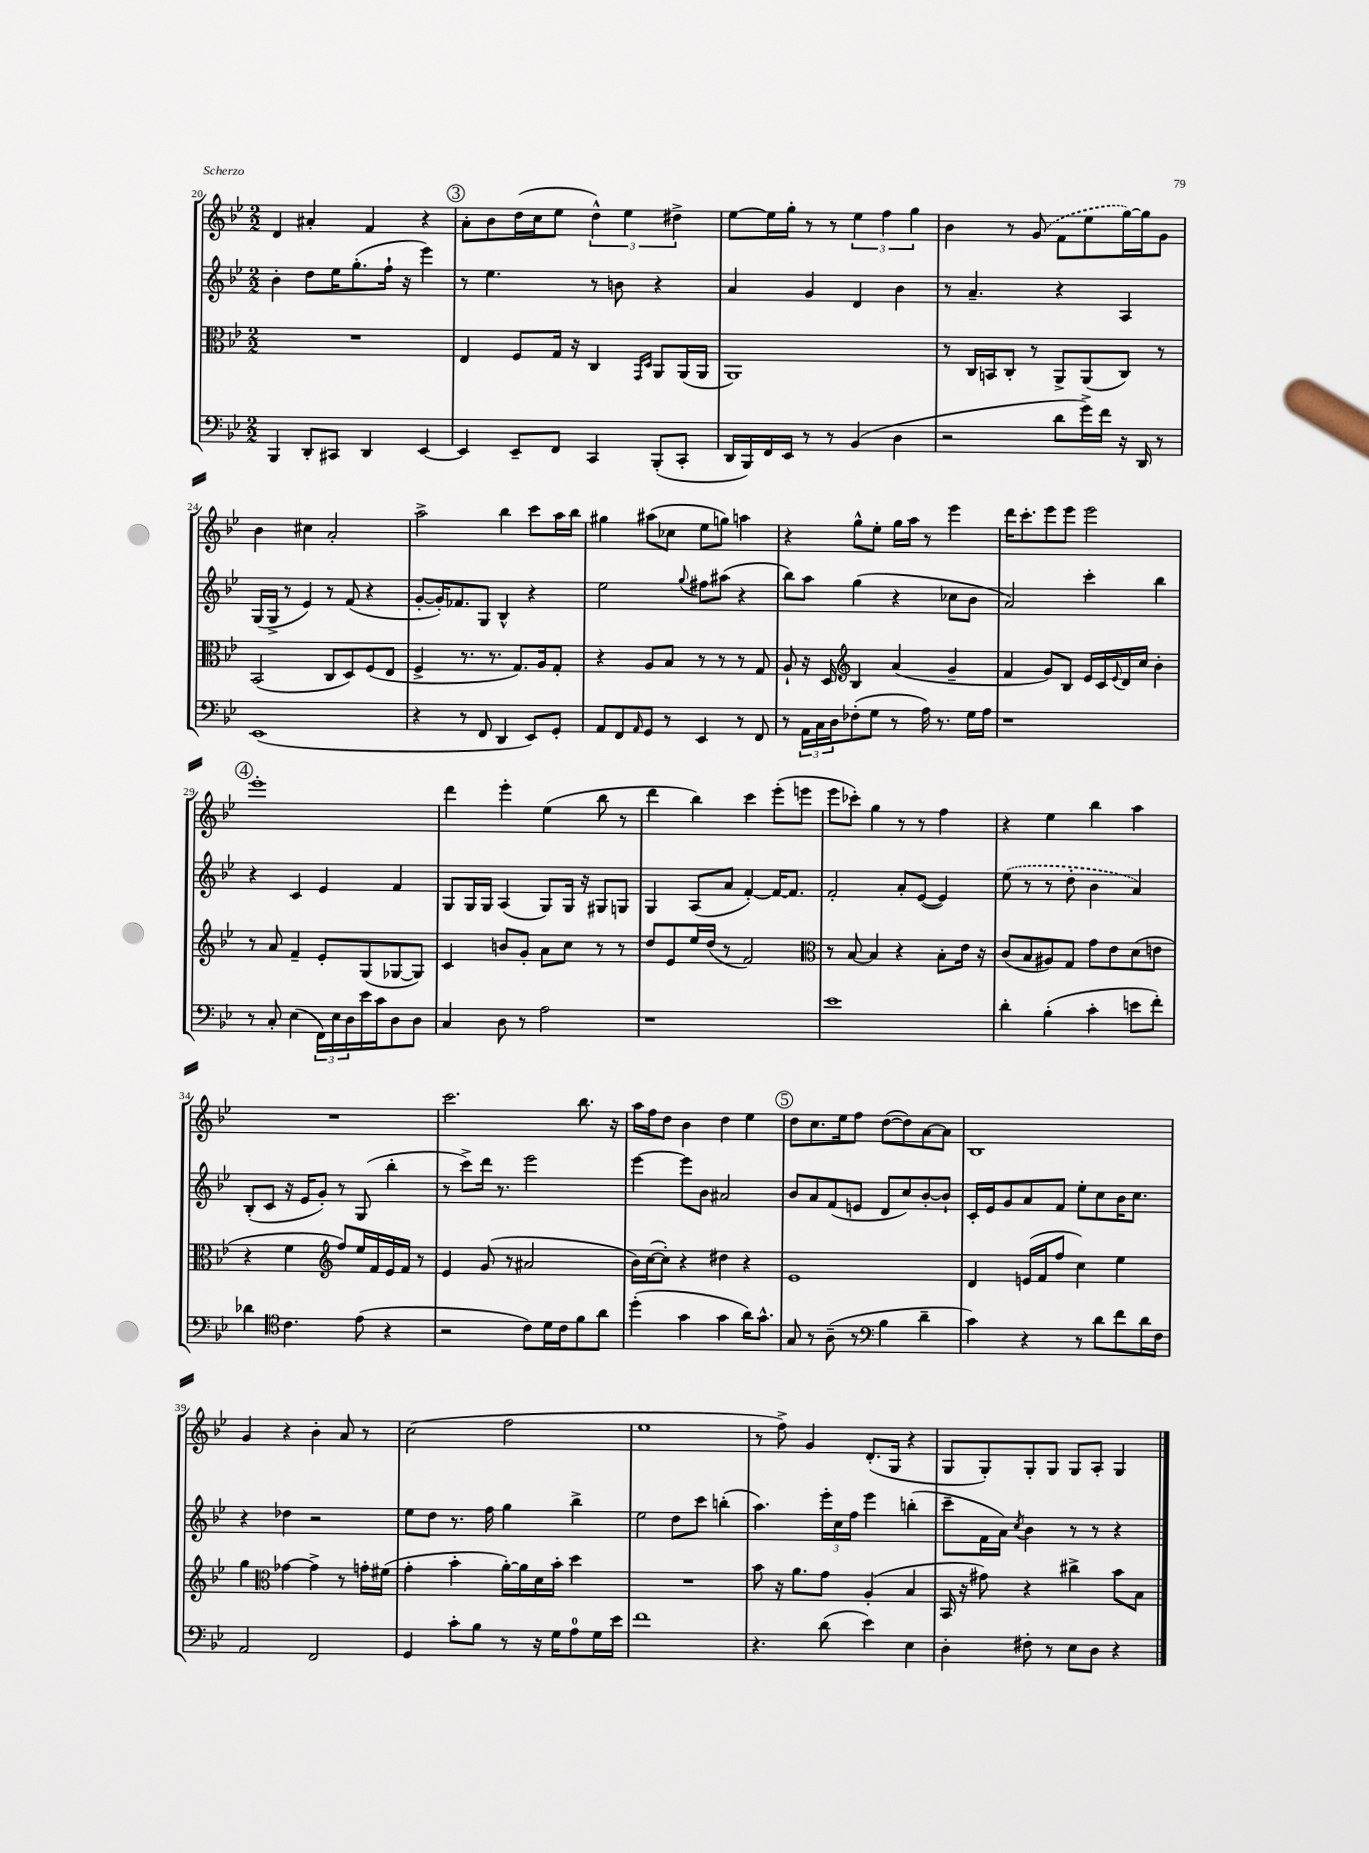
<<
\new StaffGroup <<
\new Staff = "s0" {
    \clef treble \key bes \major \numericTimeSignature \time 2/2
    d'4 ais'4-. f'4 r4 |
    \mark \markup { \circle "3" } a'8-. bes'8 d''16( c''16 ees''8 \tuplet 3/2 { d''4-^) ees''4 dis''4-> } |
    ees''8~ ees''16 g''16-. r8 r8 \tuplet 3/2 { ees''4 f''4 g''4 } |
    bes'4 r8 \once \slurDashed g'8( f'8 ees''8 g''16~) g''16 g'8 |
    bes'4 cis''4 a'2-. |
    a''2-> bes''4 c'''8 a''16 bes''16 |
    gis''4 ais''8( ces''8 ees''8 g''8) a''4 |
    r4 g''8-^ ees''8-. g''16 a''16 r8 ees'''4 |
    d'''16 c'''8.-. ees'''8 ees'''8 ees'''2 |
    \mark \markup { \circle "4" } ees'''1-. |
    d'''4 ees'''4-. ees''4( bes''8 r8 |
    d'''4 bes''4) c'''4 ees'''8-.( e'''8 |
    ees'''8 ces'''8-.) g''4 r8 r8 f''4 |
    r4 ees''4 bes''4 a''4 |
    R1 |
    c'''2. bes''8. r16 |
    a''16 f''16 d''8 bes'4 d''4 ees''4 |
    \mark \markup { \circle "5" } d''8 c''8. ees''16 f''8 d''8~( d''8) a'8~ a'8 |
    bes1 |
    g'4 r4 bes'4-. a'8 r8 |
    c''2( f''2 |
    ees''1 |
    r8 f''8->) g'4 d'8.-.( g16 r4 |
    g8 g8-.) g8-. g8 g8 a8-. g4 \bar "|." |
}
\new Staff = "s1" {
    \clef treble \key bes \major \numericTimeSignature \time 2/2
    bes'4-. d''8 ees''16 g''8.-.( f''16-! r16 ees'''4) |
    \mark \markup { \circle "3" } r8 ees''4. r8 b'8 r4 |
    a'4 g'4 d'4 bes'4 |
    r8 a'4.-- r4 a4 |
    g16( g16-> r8 ees'4) r8 f'8( r4 |
    g'8~-. g'16-.) fes'8. g8 bes4-^ r4 |
    ees''2 \appoggiatura { g''8 } fis''8 ais''8( r4 |
    bes''8) a''8 g''4( r4 ces''8 bes'8 |
    a'2) c'''4-. bes''4 |
    \mark \markup { \circle "4" } r4 c'4 ees'4 f'4 |
    g8 g16 g16 a4( g8) g16 r16 gis8 g8 |
    g4 a8( a'8 f'4~-.) f'16~ f'8. |
    f'2-. a'8-. ees'8~( ees'4) |
    \once \slurDashed ees''8( r8 r8 d''8-. bes'4 a'4) |
    bes8-.( c'8 r16 ees'16 g'8-.) r8 g8( bes''4-. |
    r8 c'''8->) d'''16 r8. ees'''2 |
    ees'''4~ ees'''8 bes'8 ais'2 |
    \mark \markup { \circle "5" } bes'8 a'8 f'8( e'8 d'8 c''8) bes'8~-. bes'8-! |
    c'16-. ees'16 g'8 a'8 f'8 ees''8-. c''8 bes'16 c''8. |
    r4 des''4 r2 |
    ees''8 d''8 r8. f''16 g''4 bes''4-> |
    ees''2 d''8 c'''8 b''4-.( |
    a''4.) \tuplet 3/2 { ees'''16-. c''16 f''16 } ees'''4 b''4-.( |
    c'''8-- f'16 a'16) \acciaccatura { c''8 } bes'4 r8 r8 r4 \bar "|." |
}
\new Staff = "s2" {
    \clef alto \key bes \major \numericTimeSignature \time 2/2
    R1 |
    \mark \markup { \circle "3" } ees4 f8 g16 r16 c4 \grace { g,16 d16 } a,8 a,16( a,16 |
    a,1) |
    r8 c16 b,16 c8-. r8 a,8-> a,8( c8) r8 |
    bes,2( c8 d8) f8( ees8 |
    f4-> r8. r8. g8.) a16 g8-. |
    r4 a8 bes8 r8 r8 r8 g8 |
    a8-! r16 d16 \clef treble bes4 a'4( g'4-- |
    f'4 g'8) bes8 ees'16 c'16 \appoggiatura { ees'8 } d'16 c''16 bes'4-. |
    \mark \markup { \circle "4" } r8 a'8 f'4-- ees'8-. g8( ges8~ ges8) |
    c'4 b'8 g'8-. a'8 c''8 r8 r8 |
    d''8 ees'8 ees''16 d''16( r8 f'2) |
    \clef alto r8 bes8~ bes4 r4 bes8-. ees'16 r16 |
    c'8( bes8 ais8) g8 g'8 ees'8 d'8( e'8 |
    r4 f'4 \clef treble f''8) ees''16 f'16 ees'16 f'16 r8 |
    ees'4 g'8( r8 ais'2 |
    bes'16) c''16~( c''8-.) r4 dis''4 r4 |
    \mark \markup { \circle "5" } ees'1 |
    d'4 e'16( f'16 f''8 c''4) ees''4 |
    g''4 \clef alto ges'4~ ges'4-> r8 g'16-. fis'16( |
    g'4-. bes'4-. a'16~-.) a'16 d'16 bes'16-. d''4 |
    R1 |
    bes'8 r16 a'8. g'8 a4-.( bes4 |
    bes,16 r16 gis'8) r4 cis''4-> bes'8 bes8 \bar "|." |
}
\new Staff = "s3" {
    \clef bass \key bes \major \numericTimeSignature \time 2/2
    bes,,4 d,8-. cis,8 d,4 ees,4~ |
    \mark \markup { \circle "3" } ees,4 ees,8-- f,8 c,4 bes,,8-.( c,8-. |
    d,16 bes,,16) f,16 ees,16 r8 r8 bes,4( d4 |
    r2 d'8 g'16->) f'16 r16 d,16 r8 |
    ees,1( |
    r4 r8 f,8 d,4 ees,8) g,8-. |
    a,8 f,8 \grace { a,16 } g,8 r8 ees,4 r8 f,8 |
    r8 \tuplet 3/2 { a,16 c16 d16 } fes8-.( g8 r8 a16) r8. g16 a16 |
    r1 |
    \mark \markup { \circle "4" } r8 c8-. ees4( \tuplet 3/2 { f,16) ees16 d16 } ees'16 c'16 d8 d8 |
    c4 d8 r8 a2 |
    r1 |
    ees'1 |
    d'4-. bes4-.( c'4-. e'8 f'8-.) |
    des'4 \clef tenor c'4. ees'8( r4 |
    r2 c'8) d'16 c'16 f'8 a'8 |
    d''4-.( g'4 g'4 a'16) g'8.-^ |
    \mark \markup { \circle "5" } g8 r8 a8--( r8 \clef bass bes4 d'4-- |
    c'4) r4 r8 d'8 f'8 d'16 f16 |
    a,2 f,2 |
    g,4 c'8-. bes8 r8 r16 g16 a8-0 g16 ees'16 |
    f'1 |
    r4. d'8( ees'4) ees4 |
    d4-. fis8-. r8 ees8 d8 r4 \bar "|." |
}
>>
>>
\layout { \context { \Score currentBarNumber = #20 } }
